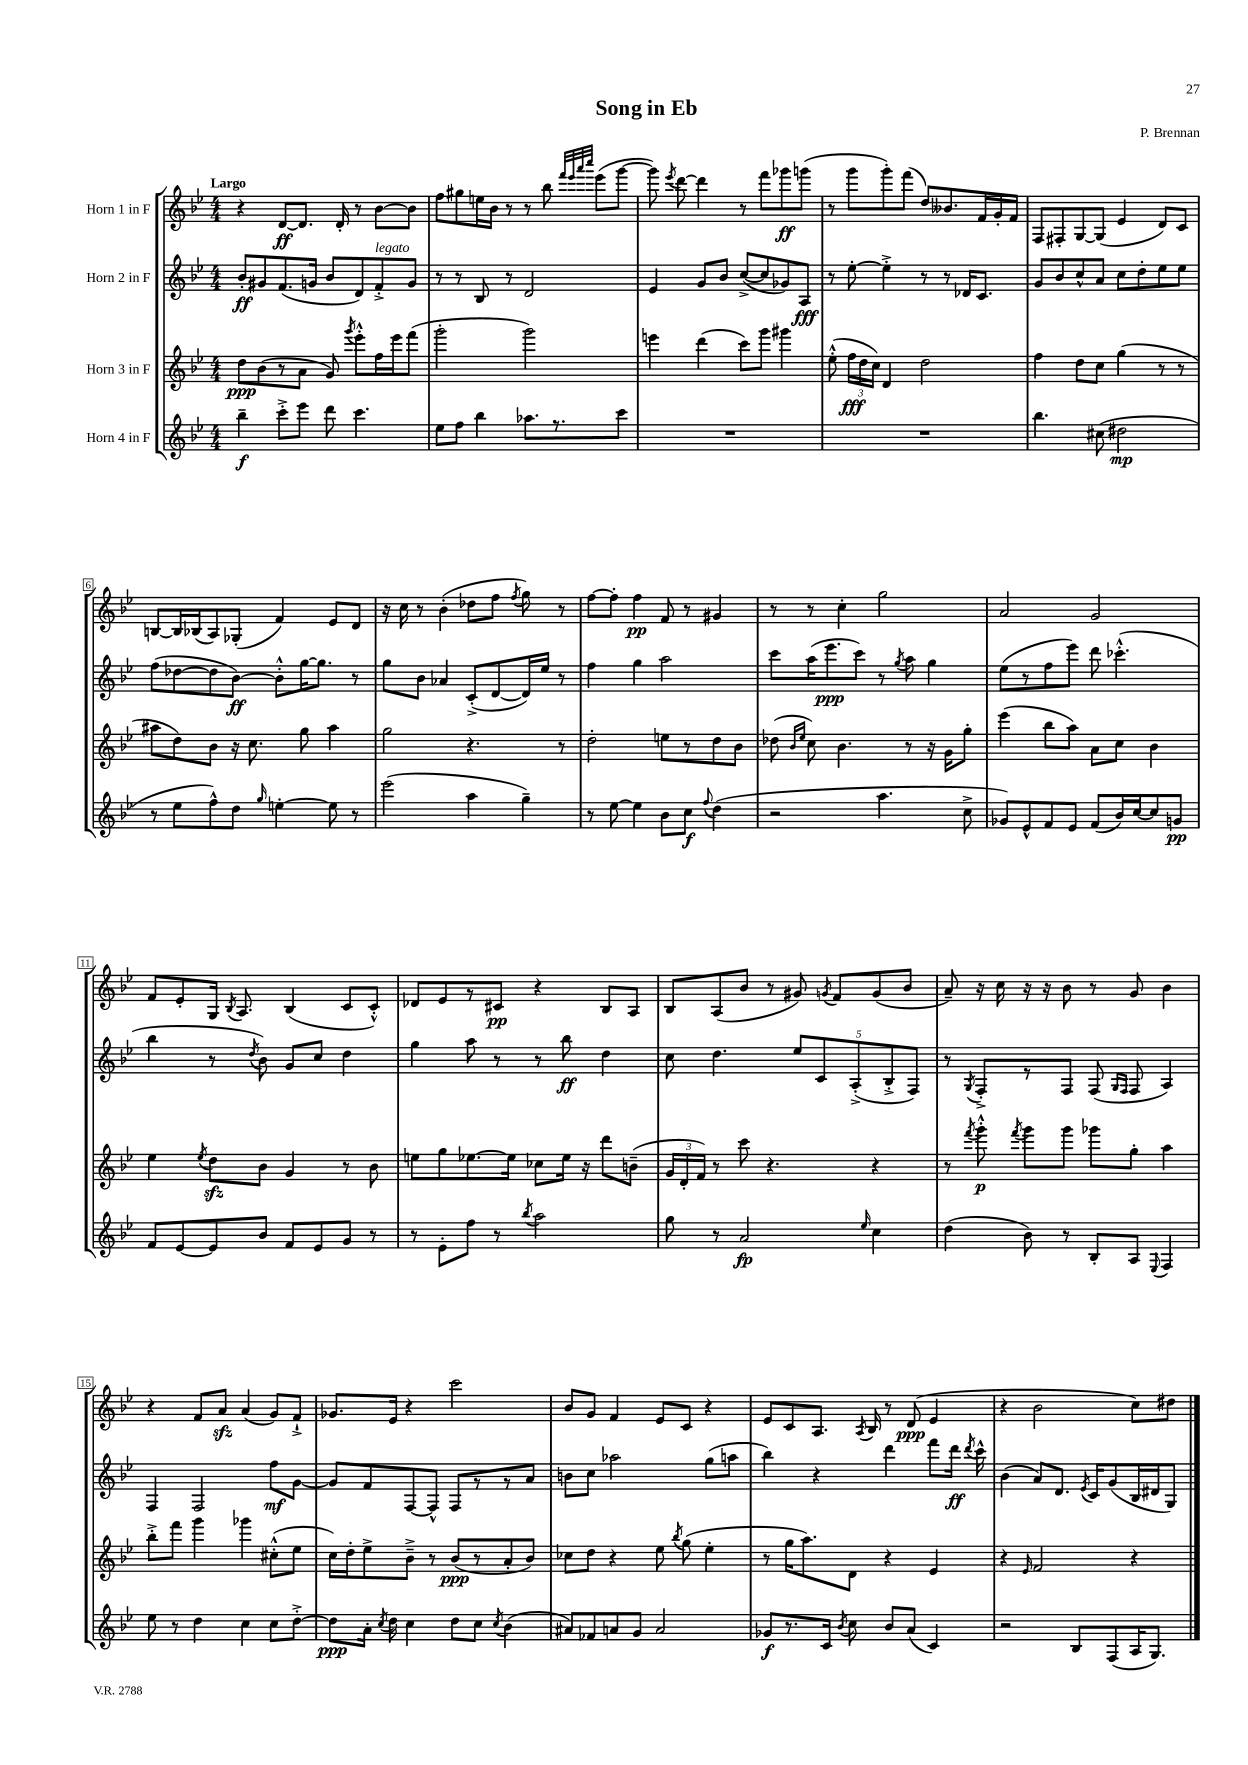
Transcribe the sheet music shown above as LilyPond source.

\header { title = "Song in Eb" composer = "P. Brennan" }
<<
\new StaffGroup <<
\new Staff = "s0" \with { instrumentName = "Horn 1 in F" } {
    \clef treble \key bes \major \numericTimeSignature \time 4/4 \tempo "Largo"
    \autoBeamOff r4 d'8[~\ff d'8.] d'16-. r8 bes'8[~ bes'8] |
    f''8[ gis''8 e''16 bes'16] r8 r8 bes''8 \grace { f'''32[ ees'''32 a'''32 c''''32] } ees'''8[( g'''8]~ |
    g'''8) \acciaccatura { ees'''8 } d'''8~ d'''4 r8 f'''8[ ges'''8\ff g'''8]( |
    r8 g'''8[ g'''8-.) f'''8]( d''8[) beses'8. f'16 g'16-. f'16] |
    f8[ fis8-. g8~ g8]( ees'4 d'8[) c'8] |
    b8[~ b16 bes16( a8) ges8]-.( f'4) ees'8[ d'8] |
    r16 c''16 r8 bes'4-.( des''8[ f''8] \acciaccatura { f''8 } g''8) r8 |
    f''8[~ f''8]-. f''4\pp f'8 r8 gis'4 |
    r8 r8 c''4-. g''2 |
    a'2 g'2 |
    f'8[ ees'8-. g16] \acciaccatura { bes8 } a8. bes4( c'8[ c'8]-.-^) |
    des'8[ ees'8 r8 cis'8]\pp r4 bes8[ a8] |
    bes8[ a8( bes'8] r8 gis'8) \acciaccatura { g'8 } f'8[ g'8( bes'8] |
    a'8--) r16 c''16 r16 r16 bes'8 r8 g'8 bes'4 |
    r4 f'8[ a'8]\sfz a'4( g'8[) f'8]-!-> |
    ges'8.[ ees'16] r4 c'''2 |
    bes'8[ g'8] f'4 ees'8[ c'8] r4 |
    ees'8[ c'8 a8.] \acciaccatura { a8 } bes16 r8 d'8\ppp( ees'4 |
    r4 bes'2 c''8[) dis''8] \bar "|." |
}
\new Staff = "s1" \with { instrumentName = "Horn 2 in F" } {
    \clef treble \key bes \major \numericTimeSignature \time 4/4
    \autoBeamOff bes'8[-.\ff gis'8 f'8.( g'16] bes'8[ d'8) f'8-.->^\markup { \italic "legato" } g'8] |
    r8 r8 bes8 r8 d'2 |
    ees'4 g'8[ bes'8] c''8[~->( c''8 ges'8) a8]\fff |
    r8 ees''8~-. ees''4-.-> r8 r8 des'16[ c'8.] |
    g'8[ bes'8 c''8-^ a'8] c''8[ d''8-. ees''8 ees''8] |
    f''8[( des''8~ des''8 bes'8]~\ff) bes'8[-.-^ g''16~ g''8.] r8 |
    g''8[ bes'8] aes'4 c'8[-.->( d'8~ d'16) ees''16] r8 |
    f''4 g''4 a''2 |
    c'''8[ a''16( ees'''8.\ppp c'''8]) r8 \acciaccatura { g''8 } a''8 g''4 |
    ees''8[( r8 f''8 ees'''8]) d'''8 ces'''4.-.-^( |
    bes''4 r8 \acciaccatura { d''8 } bes'8) g'8[ c''8] d''4 |
    g''4 a''8 r8 r8 bes''8\ff d''4 |
    c''8 d''4. \tuplet 5/4 { ees''8[ c'8 a8-.->( bes8-.-> f8]) } |
    r8 \acciaccatura { g8 } f8[-.-> r8 f8] f8( \grace { g16[ f16] } f8 a4) |
    f4 f2 f''8[\mf g'8]~ |
    g'8[ f'8 f8~ f8]-^ f8[ r8 r8 a'8] |
    b'8[ c''8] aes''2 g''8[( a''8] |
    bes''4) r4 d'''4 f'''8[ d'''16]\ff \acciaccatura { d'''8 } c'''16-^ |
    bes'4( a'8[) d'8.] \acciaccatura { ees'8 } c'16[ g'8( bes16 dis'16 g8]) \bar "|." |
}
\new Staff = "s2" \with { instrumentName = "Horn 3 in F" } {
    \clef treble \key bes \major \numericTimeSignature \time 4/4
    \autoBeamOff d''8[\ppp bes'8( r8 a'8] g'8) \acciaccatura { g'''8 } ees'''8[-.-^ f''16 ees'''16 f'''8]( |
    g'''2-. g'''2) |
    e'''4 d'''4( c'''8[) g'''8] gis'''4 |
    ees''8-.-^( \tuplet 3/2 { f''16[\fff d''16 c''16]) } d'4 d''2 |
    f''4 d''8[ c''8] g''4( r8 r8 |
    ais''8[ d''8) bes'8] r16 c''8. g''8 ais''4 |
    g''2 r4. r8 |
    d''2-. e''8[ r8 d''8 bes'8] |
    des''8( \grace { bes'16[ ees''16] } c''8) bes'4. r8 r16 g'16[ g''8]-. |
    ees'''4( bes''8[ a''8]) a'8[ c''8] bes'4 |
    ees''4 \acciaccatura { ees''8 } d''8[\sfz bes'8] g'4 r8 bes'8 |
    e''8[ g''8 ees''8.~ ees''16] ces''8[ ees''16] r16 d'''8[ b'8]--( |
    \tuplet 3/2 { g'16[ d'16-. f'16]) } r8 c'''8 r4. r4 |
    r8 \acciaccatura { f'''8 } g'''8-.-^\p \acciaccatura { f'''8 } g'''8[ g'''8] ges'''8[ g''8]-. a''4 |
    bes''8[-.-> f'''8] g'''4 ges'''4 cis''8[-.-^( ees''8] |
    c''16[) d''16-. ees''8-> bes'8]---> r8 bes'8[\ppp( r8 a'8-. bes'8]) |
    ces''8[ d''8] r4 ees''8 \acciaccatura { bes''8 } g''8( ees''4-. |
    r8 g''16[ a''8.) d'8] r4 ees'4 |
    r4 \grace { ees'16 } f'2 r4 \bar "|." |
}
\new Staff = "s3" \with { instrumentName = "Horn 4 in F" } {
    \clef treble \key bes \major \numericTimeSignature \time 4/4
    \autoBeamOff bes''4--\f c'''8[-.-> ees'''8] d'''8 c'''4. |
    ees''8[ f''8] bes''4 aes''8.[ r8. c'''8] |
    R1 |
    R1 |
    bes''4. cis''8( dis''2\mp |
    r8 ees''8[ f''8-^) d''8] \grace { g''16 } e''4~-. e''8 r8 |
    ees'''2( a''4 g''4--) |
    r8 ees''8~ ees''4 bes'8[ c''8]\f \appoggiatura { f''8 } d''4( |
    r2 a''4. c''8-> |
    ges'8[) ees'8-^ f'8 ees'8] f'8[( bes'16) c''16~ c''8 g'8]\pp |
    f'8[ ees'8~ ees'8 bes'8] f'8[ ees'8 g'8] r8 |
    r8 ees'8[-. f''8] r8 \acciaccatura { bes''8 } a''2 |
    g''8 r8 a'2\fp \grace { ees''16 } c''4 |
    d''4( bes'8) r8 bes8[-. a8] \appoggiatura { ees8 } f4 |
    ees''8 r8 d''4 c''4 c''8[ d''8]~-.-> |
    d''8[\ppp a'16]-. \acciaccatura { c''8 } d''16 c''4 d''8[ c''8] \acciaccatura { c''8 } bes'4( |
    ais'8[) fes'8 a'8 g'8] a'2 |
    ges'8[\f r8. c'16] \acciaccatura { bes'8 } c''8 bes'8[ a'8]( c'4) |
    r2 bes8[ f8( a16 g8.]) \bar "|." |
}
>>
>>
\layout { \context { \Score \override BarNumber.stencil = #(make-stencil-boxer 0.1 0.3 ly:text-interface::print) } }
